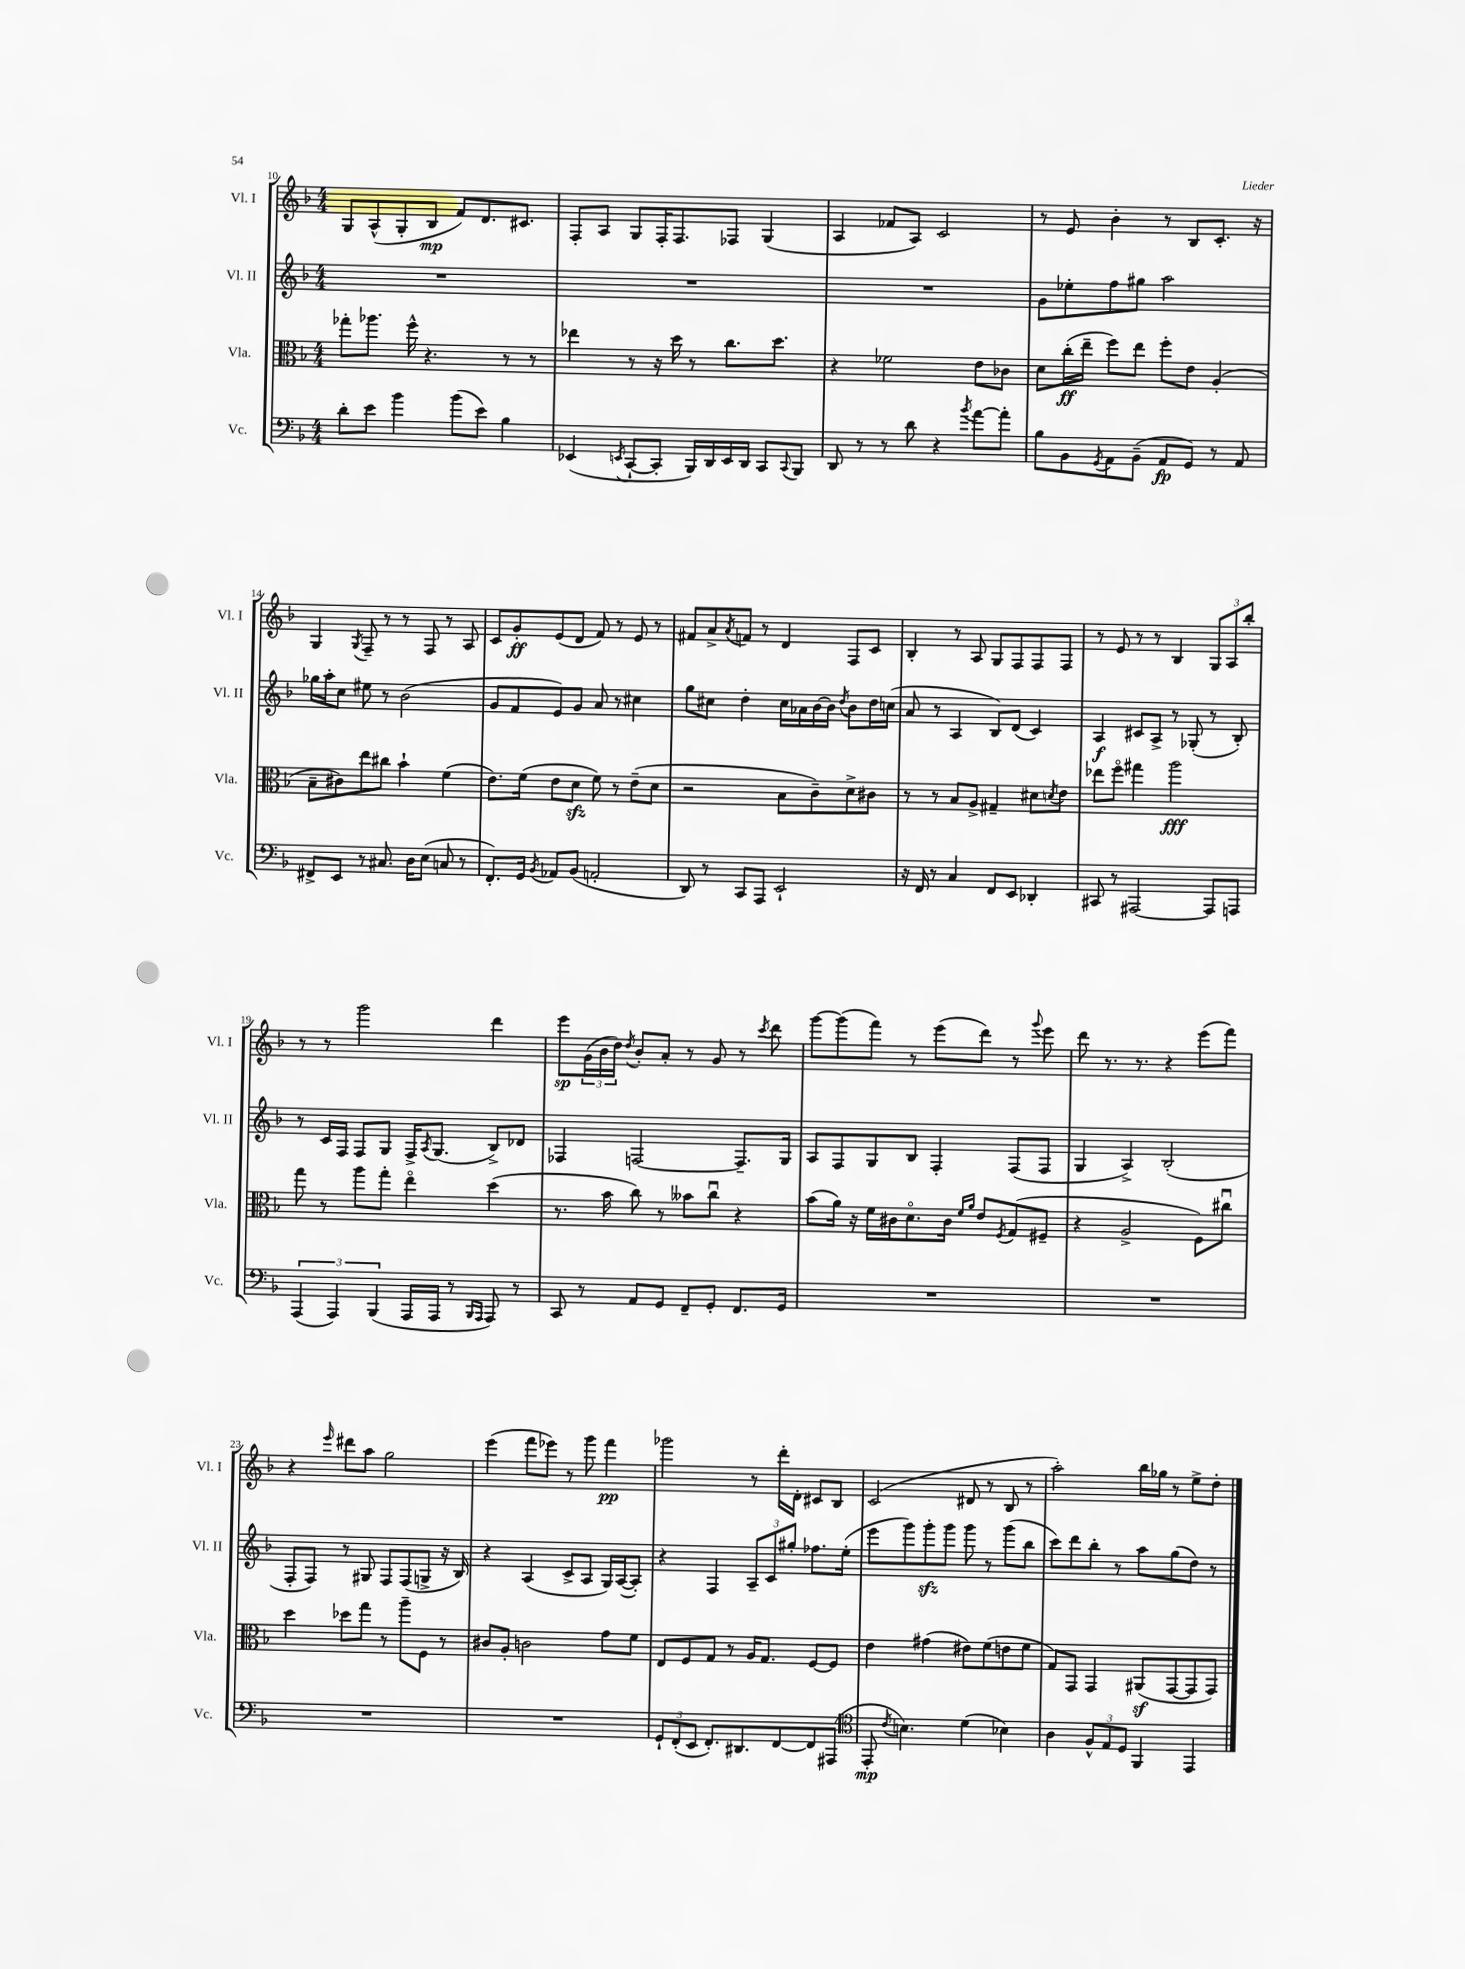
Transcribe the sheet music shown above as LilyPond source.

<<
\new StaffGroup <<
\new Staff = "s0" \with { instrumentName = "Vl. I" shortInstrumentName = "Vl. I" } {
    \clef treble \key f \major \numericTimeSignature \time 4/4
    g8 a8-^( g8-. bes8\mp f'8) d'8. cis'8. |
    f8-. a8 g8 f16-. f8. fes8 g4( |
    a4 fes'8 a8) c'2 |
    r8 e'8 bes'4-. r8 bes8 c'8.-. r16 |
    g4 \acciaccatura { g8 } f8-- r8 r8 f8 r8 a8 |
    c'8 g'8-.\ff e'8( d'8 f'8) r8 e'8 r8 |
    fis'8 a'8-> \acciaccatura { a'8 } f'8 r8 d'4 f8 c'8 |
    bes4-. r8 a8 g8 f8 f8 f8 |
    r8 e'8 r8 r8 bes4 \tuplet 3/2 { g8 a8 bes''8-. } |
    r8 r8 g'''2 d'''4 |
    e'''8\sp \tuplet 3/2 { g'16( bes'16 d''16) } \acciaccatura { d''8 } bes'8-. a'8-. r8 g'8 r8 \acciaccatura { c'''8 } d'''8 |
    g'''8~ g'''8( f'''8) r8 e'''8( d'''8) r8 \appoggiatura { g'''8 } e'''8 |
    d'''8 r8. r8. r4 e'''8( f'''8) |
    r4 \grace { e'''16 } dis'''8 a''8 g''2 |
    e'''4( f'''8 ees'''8) r8 g'''8 f'''4\pp |
    ges'''2 r8 d'''16-. d'16-. cis'8 bes8 |
    c'2( dis'8 r8 bes8 r8 |
    a''2-.) bes''16 ges''16 r8 e''8-> d''8-. \bar "|." |
}
\new Staff = "s1" \with { instrumentName = "Vl. II" shortInstrumentName = "Vl. II" } {
    \clef treble \key f \major \numericTimeSignature \time 4/4
    R1 |
    R1 |
    R1 |
    g'8 ees''8-. f''8 gis''8 a''2 |
    ges''16 a''16-. c''8 eis''8 r8 bes'2( |
    g'8 f'8 e'8) g'8 a'8 r8 cis''4 |
    g''8 cis''8 d''4-. cis''16 aes'16 bes'16~ bes'16 \acciaccatura { d''8 } bes'8 d''16 c''16( |
    a'8 r8 a4 bes8) d'8( c'4) |
    a4\f cis'8 a8-> r8 ges8-.( r8 bes8-.) |
    r8 c'16 f16 f8 g8 f16-> \acciaccatura { a8 } g8.( bes8->) des'8 |
    fes4 f2~ f8.-- g16 |
    a8 f8 g8 bes8 f4-. f8( f8 |
    g4 a4->) bes2-.( |
    f8-. f8) r8 gis8 f8 f8( g8-> r16 bes16) |
    r4 a4( c'8-> a8 g16) a16~( a8-.) |
    r4 f4 \tuplet 3/2 { a8-- c'8 gis''8-. } fes''8. e''16-.( |
    e'''8 g'''8) g'''8-.\sfz g'''8 g'''8 r8 g'''8( bes''8 |
    c'''8) d'''8 bes''8-. r8 a''8 g''8( d''8) r8 \bar "|." |
}
\new Staff = "s2" \with { instrumentName = "Vla." shortInstrumentName = "Vla." } {
    \clef alto \key f \major \numericTimeSignature \time 4/4
    ges''8-. aes''8. f''16-^ r4. r8 r8 |
    ees''4 r8 r16 d''16 r8 c''8. d''8. |
    r4 fes'2 e'8 ces'8 |
    d'8 c''16-.\ff( e''16-- f''8) e''8 f''8-. e'8 a4-.( |
    bes8-- cis'8) e''8 cis''8 bes'4-! f'4( |
    e'8.) f'16( e'8 d'8\sfz f'8) r8 e'8--( d'8 |
    r2 bes8 c'8--) d'8-> cis'8 |
    r8 r8 bes8 a8-> gis4-- dis'8 \acciaccatura { d'8 } e'8 |
    ees''8 f''8\flageolet gis''4 a''2\fff |
    g''8 r8 a''8 g''8-. e''4\flageolet d''4( |
    r8. bes'16 c''8) r8 beses'8 c''8\downbow r4 |
    bes'8( a'16) r16 f'16 cis'16 d'8.\flageolet cis'16 \grace { f'16 a'16 } e'8 \acciaccatura { f8 } g8( fis8-- |
    r4 a2-> f8) cis''8\downbow |
    d''4 des''8 g''8 r8 a''8-- f8 r8 |
    cis'8 a8-. c'2 g'8 f'8 |
    e8 f8 g8 r8 a16 g8. f8~ f8 |
    e'4 gis'4( eis'8) f'8( e'8 f'8 |
    g8) g,8 g,4 ais,8\sf( g,8~ g,8 g,8) \bar "|." |
}
\new Staff = "s3" \with { instrumentName = "Vc." shortInstrumentName = "Vc." } {
    \clef bass \key f \major \numericTimeSignature \time 4/4
    d'8-. e'8 bes'4 bes'8( e'8) bes4 |
    ees,4( \acciaccatura { e,8 } c,8~-! c,8-. bes,,16) d,16 e,16 d,16 c,8 \appoggiatura { c,8 } bes,,8 |
    d,8 r8 r8 d'8 r4 \acciaccatura { bes'8 } a'8~ a'8-. |
    bes8 bes,8 \acciaccatura { g,8 } a,8 bes,8--( a,8\fp g,8) r8 a,8 |
    fis,8-> e,8 r8 cis8. d16 e8( c8 r8 |
    f,8.-.) g,16 \acciaccatura { bes,8 } aes,8 bes,8( a,2-. |
    d,8) r8 c,8 a,,8 e,2-! |
    r16 f,16 r8 c4 f,8 e,8 des,4-. |
    cis,8 r8 ais,,2~ ais,,8 a,,8 |
    \tuplet 3/2 { a,,4( a,,4) bes,,4( } a,,16 a,,16 r8 \grace { bes,,16 a,,16 } a,,8) r8 |
    c,8 r8 a,8 g,8 f,8-- g,8-. f,8. g,16 |
    R1 |
    R1 |
    R1 |
    R1 |
    \tuplet 3/2 { g,8-! f,8-.( e,8 } f,8.-.) dis,8. f,8~ f,8 ais,,8( |
    \clef tenor e,8-.\mp \acciaccatura { c'8 } b4.) d'4( bes4) |
    a4 \tuplet 3/2 { f8-^ e8 d8 } f,4 e,4 \bar "|." |
}
>>
>>
\layout { \context { \Score currentBarNumber = #10 } }
